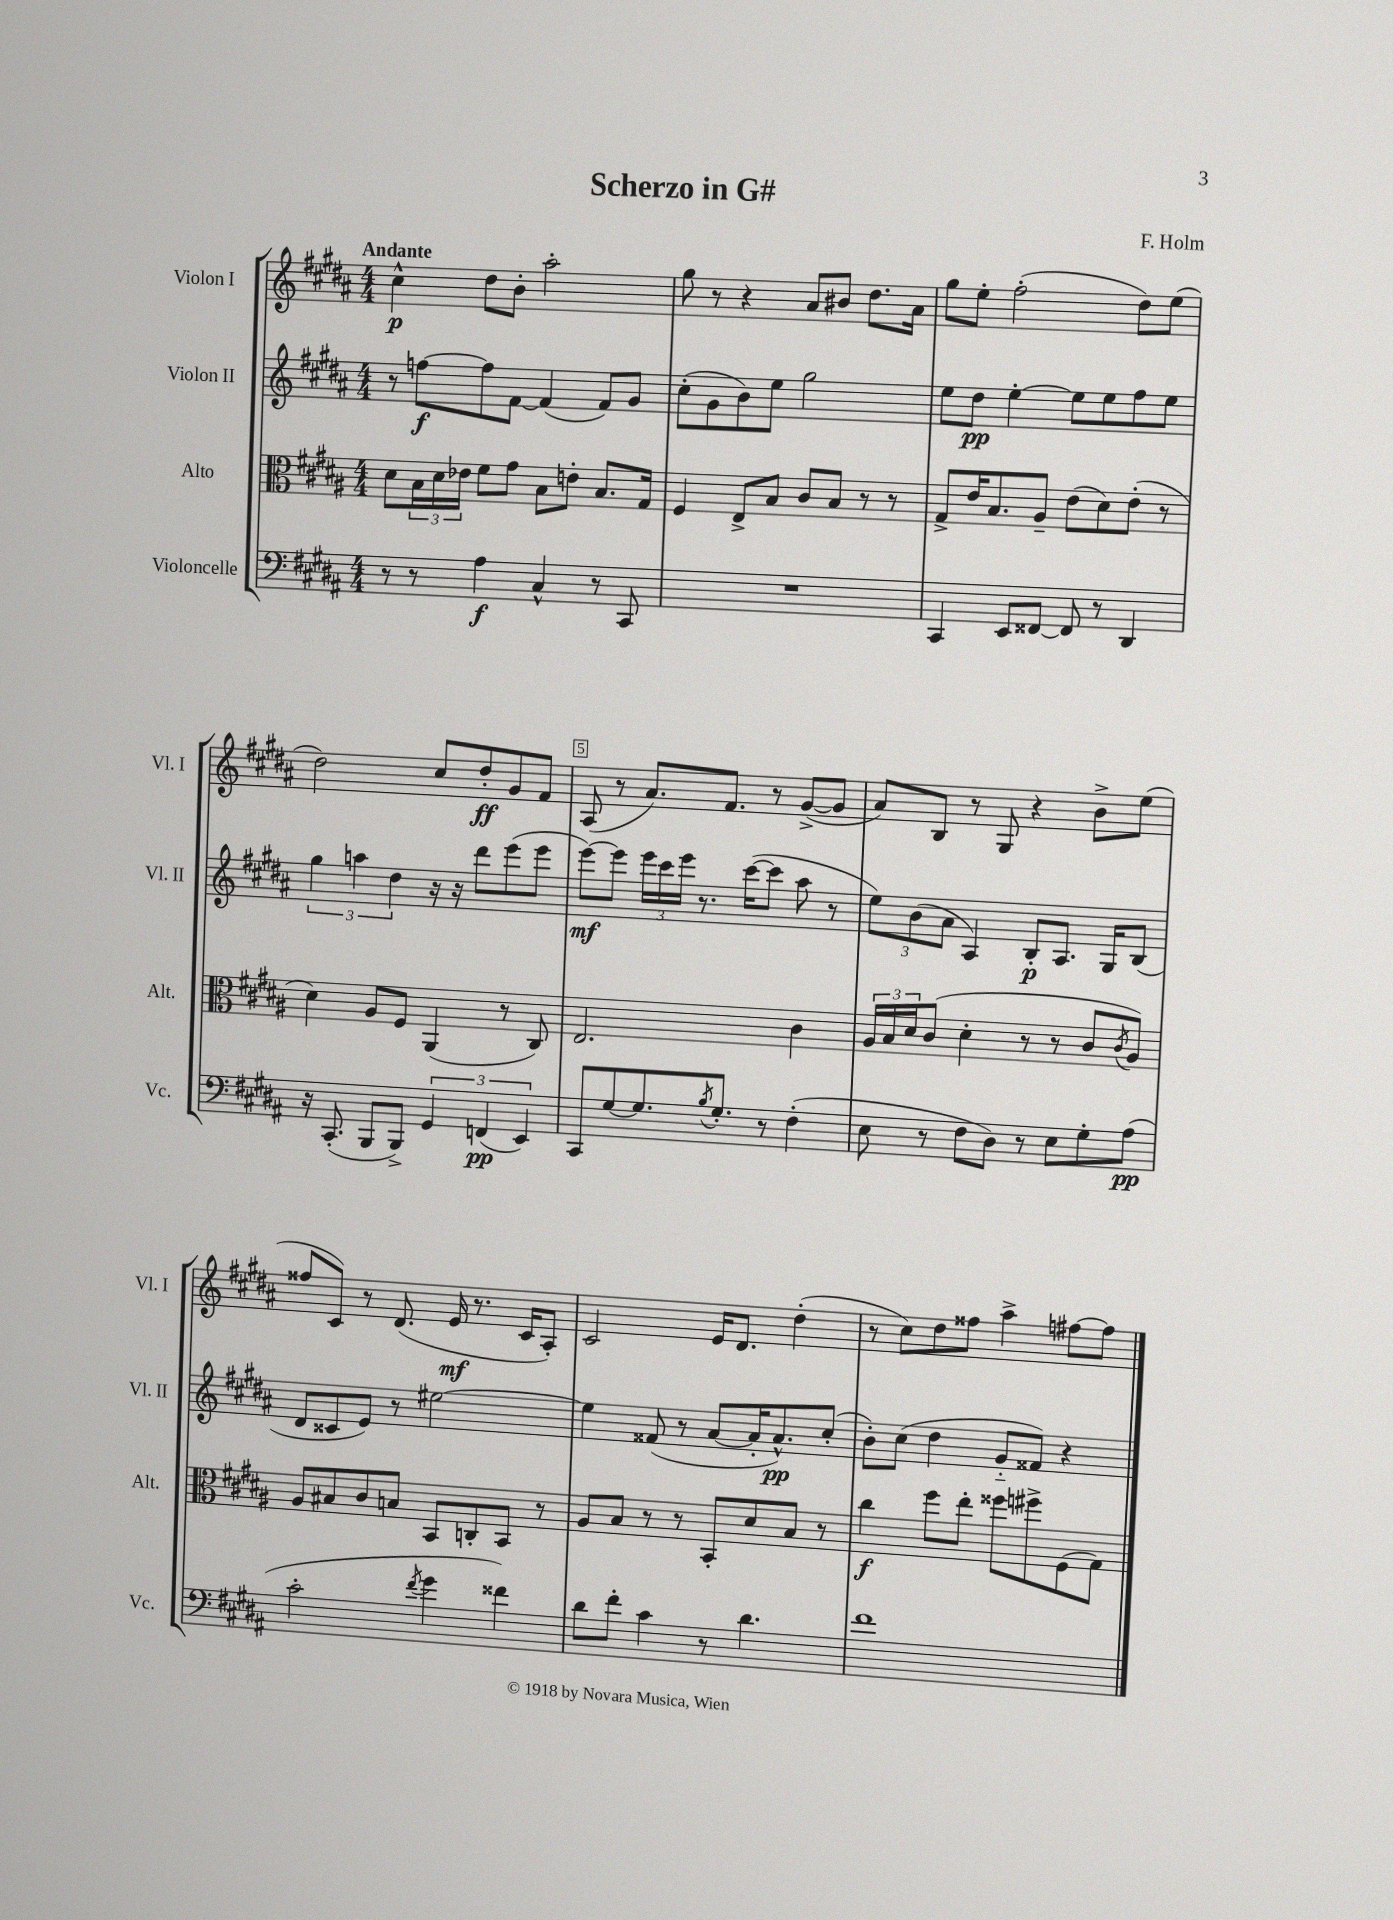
\header { title = "Scherzo in G#" composer = "F. Holm" }
<<
\new StaffGroup <<
\new Staff = "s0" \with { instrumentName = "Violon I" shortInstrumentName = "Vl. I" } {
    \clef treble \key b \major \numericTimeSignature \time 4/4 \tempo "Andante"
    cis''4-^\p dis''8 b'8-. ais''2-. |
    gis''8 r8 r4 ais'8 bis'8 dis''8. ais'16 |
    gis''8 e''8-. fis''2-.( dis''8) e''8( |
    dis''2) cis''8 dis''8-.\ff gis'8 fis'8 |
    ais8( r8 ais'8.) fis'8. r8 gis'8~->( gis'8 |
    ais'8) b8 r8 gis8 r4 b'8-> e''8( |
    fisis''8 cis'8) r8 dis'8.( e'16\mf r8. cis'16 ais8-.) |
    cis'2 e'16 dis'8. dis''4-.( |
    r8 cis''8) dis''8 fisis''8 ais''4-> fis''8~ fis''8 \bar "|." |
}
\new Staff = "s1" \with { instrumentName = "Violon II" shortInstrumentName = "Vl. II" } {
    \clef treble \key b \major \numericTimeSignature \time 4/4
    r8 f''8~\f f''8 fis'8~ fis'4( fis'8) gis'8 |
    cis''8-.( gis'8 b'8) e''8 gis''2 |
    e''8 dis''8\pp e''4~-. e''8 e''8 fis''8 e''8 |
    \tuplet 3/2 { gis''4 a''4 dis''4 } r16 r16 dis'''8 e'''8( e'''8 |
    e'''8~\mf) e'''8 \tuplet 3/2 { e'''16 cis'''16 e'''16 } r8. cis'''16~( cis'''8 ais''8 r8 |
    \tuplet 3/2 { e''8) b'8( ais'8 } ais4) b8-.\p ais8. gis16 b8( |
    dis'8 cisis'8 e'8) r8 eis''2~ |
    eis''4 fisis'8( r8 ais'8~ ais'16-. ais'8.-^\pp) cis''8-.( |
    b'8-.) cis''8( dis''4 gis'8-_ fisis'8) r4 \bar "|." |
}
\new Staff = "s2" \with { instrumentName = "Alto" shortInstrumentName = "Alt." } {
    \clef alto \key b \major \numericTimeSignature \time 4/4
    dis'8 \tuplet 3/2 { b16 dis'16 ees'16 } fis'8 gis'8 b8 e'8-. b8. gis16 |
    fis4 e8-> b8 cis'8 b8 r8 r8 |
    gis8-> e'16 b8. ais8-- e'8( dis'8) e'8-.( r8 |
    dis'4) ais8 fis8 ais,4( r8 cis8) |
    e2. cis'4 |
    \tuplet 3/2 { ais16 b16 dis'16 } cis'8( dis'4-. r8 r8 cis'8 \acciaccatura { cis'8 } ais8) |
    ais8 bis8 cis'8 b8 b,8 c8-. b,8 r8 |
    ais8 b8 r8 r8 b,8-. dis'8 b8 r8 |
    cis''4\f fis''8 e''8-. fisis''8 fis''8-> fis8( gis8) \bar "|." |
}
\new Staff = "s3" \with { instrumentName = "Violoncelle" shortInstrumentName = "Vc." } {
    \clef bass \key b \major \numericTimeSignature \time 4/4
    r8 r8 ais4\f cis4-^ r8 cis,8 |
    R1 |
    cis,4 e,8 fisis,8~ fisis,8 r8 dis,4 |
    r16 cis,8.-.( b,,8 b,,8->) \tuplet 3/2 { gis,4 f,4\pp( e,4) } |
    cis,8 gis8~ gis8. \acciaccatura { b8 } gis8.-. r8 fis4-.( |
    e8 r8 fis8 dis8) r8 e8 gis8-. ais8\pp( |
    cis'2-. \acciaccatura { fis'8 } gis'4 fisis'4) |
    dis'8 fis'8-. cis'4 r8 dis'4. |
    fis'1 \bar "|." |
}
>>
>>
\layout { \context { \Score \override BarNumber.break-visibility = ##(#f #t #t) barNumberVisibility = #(every-nth-bar-number-visible 5) \override BarNumber.stencil = #(make-stencil-boxer 0.1 0.3 ly:text-interface::print) } }
